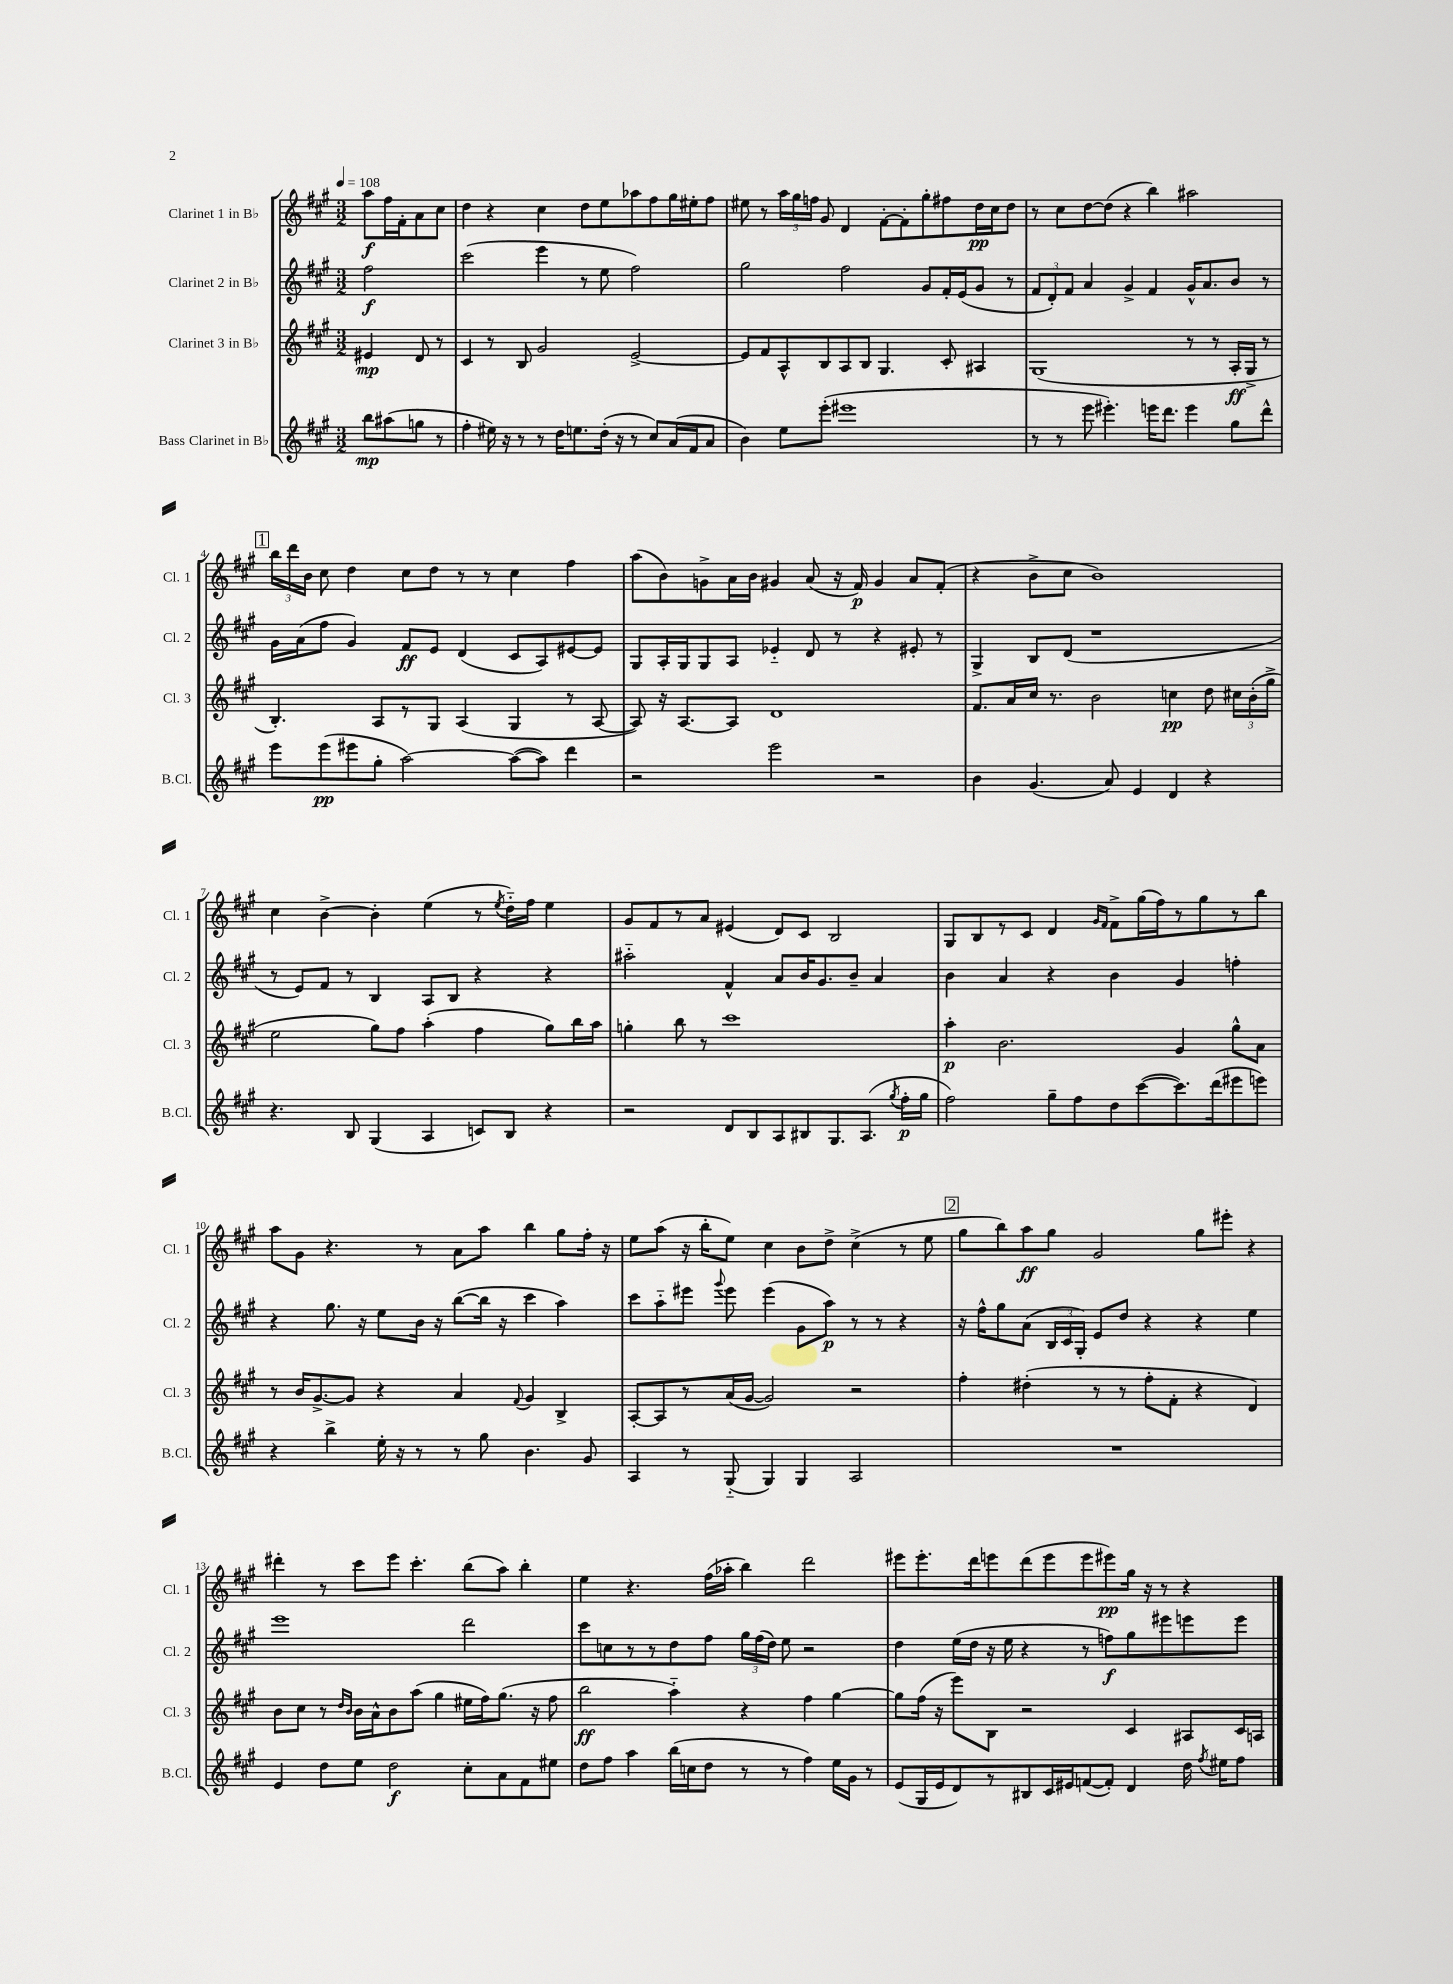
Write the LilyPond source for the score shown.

<<
\new StaffGroup <<
\new Staff = "s0" \with { instrumentName = "Clarinet 1 in Bb" shortInstrumentName = "Cl. 1" } {
    \clef treble \key a \major \numericTimeSignature \time 3/2 \partial 2 \tempo 4 = 108
    \autoBeamOff a''8[\f fis''16 fis'16-. a'8 cis''8] |
    d''4 r4 cis''4 d''8[ e''8 aes''8 fis''8 gis''16 eis''16-. fis''8] |
    eis''8 r8 \tuplet 3/2 { a''16[ gis''16 f''16] } gis'8 d'4 fis'8[~-. fis'8-. gis''8-. fis''8 d''16\pp cis''16 d''8] |
    r8 cis''8[ d''8~ d''8]( r4 b''4) ais''2 |
    \mark \markup { \box "1" } \tuplet 3/2 { b''16[ d'''16 b'16] } cis''8 d''4 cis''8[ d''8] r8 r8 cis''4 fis''4 |
    a''8[( b'8) g'8-> a'16 b'16] gis'4 a'8( r16 fis'16\p) gis'4 a'8[ fis'8]-.( |
    r4 b'8[-> cis''8] b'1) |
    cis''4 b'4~-> b'4-. e''4( r8 \acciaccatura { e''8 } d''16[-_) fis''16] e''4 |
    gis'8[ fis'8 r8 a'8] eis'4( d'8[) cis'8] b2 |
    gis8[ b8 r8 cis'8] d'4 \grace { gis'16[ fis'16] } fis'8[-> gis''16( fis''16) r8 gis''8 r8 b''8] |
    a''8[ gis'8] r4. r8 a'8[ a''8] b''4 gis''8[ fis''16]-. r16 |
    e''8[ a''8]( r16 b''16[-. e''8]) cis''4 b'8[ d''8]-> cis''4->( r8 e''8 |
    \mark \markup { \box "2" } gis''8[ b''8) a''8\ff gis''8] gis'2 gis''8[ eis'''8]-. r4 |
    dis'''4-. r8 cis'''8[ e'''8] cis'''4.-. b''8[( a''8]) b''4-. |
    e''4 r4. fis''16[( aes''16]-. b''4) d'''2 |
    eis'''8[ eis'''8.-. d'''16 e'''8 d'''8( e'''8 e'''8 eis'''8\pp) gis''16] r16 r8 r4 \bar "|." |
}
\new Staff = "s1" \with { instrumentName = "Clarinet 2 in Bb" shortInstrumentName = "Cl. 2" } {
    \clef treble \key a \major \numericTimeSignature \time 3/2 \partial 2
    \autoBeamOff fis''2\f |
    cis'''2( e'''4 r8 e''8 fis''2) |
    gis''2 fis''2 gis'8[ fis'16-. e'16( gis'8] r8 |
    \tuplet 3/2 { fis'8[ d'8-.) fis'8] } a'4 gis'4-> fis'4 gis'16[-^ a'8. b'8] r8 |
    \mark \markup { \box "1" } gis'16[ a'16( fis''8] gis'4) fis'8[\ff e'8] d'4( cis'8[ a8) eis'8~ eis'8] |
    gis8[ a16-. gis16 gis8 a8] ees'4-_ d'8 r8 r4 eis'8-. r8 |
    gis4-> b8[ d'8]( r1 |
    r8 e'8[) fis'8] r8 b4 a8[ b8] r4 r4 |
    ais''2-_ fis'4-^ a'8[ b'16 gis'8. b'8]-- a'4 |
    b'4 a'4 r4 b'4 gis'4 f''4-. |
    r4 gis''8. r16 e''8[ b'16] r16 b''8[~( b''16] r16 cis'''4 a''4) |
    cis'''8[ a''8-_ eis'''8] \appoggiatura { gis'''8 } eis'''8 eis'''4( gis'8[ a''8]\p) r8 r8 r4 |
    \mark \markup { \box "2" } r16 fis''16[-^ gis''8 a'8]( \tuplet 3/2 { b16[ cis'16 gis16]-.) } e'8[ d''8] r4 r4 e''4 |
    e'''1 d'''2 |
    cis'''8[ c''8 r8 r8 d''8 fis''8] \tuplet 3/2 { gis''16[ fis''16( d''16]) } e''8 r2 |
    d''4 e''16[( d''16] r16 e''16 r4 r8 f''8[\f) gis''8 eis'''8 e'''8 e'''8] \bar "|." |
}
\new Staff = "s2" \with { instrumentName = "Clarinet 3 in Bb" shortInstrumentName = "Cl. 3" } {
    \clef treble \key a \major \numericTimeSignature \time 3/2 \partial 2
    \autoBeamOff eis'4\mp d'8 r8 |
    cis'4 r8 b8 gis'2 e'2~-> |
    e'8[ fis'8 a8-^ b8 a8 b8] gis4. cis'8-. ais4 |
    gis1( r8 r8 a16[-.\ff gis16]-> r8 |
    \mark \markup { \box "1" } b4.-.) a8[ r8 gis8] a4( gis4 r8 a8~ |
    a8) r16 a8.[~ a8] d'1 |
    fis'8.[ a'16 cis''16] r8. b'2 c''4\pp d''8 \tuplet 3/2 { cis''16[ b'16-.( gis''16]-> } |
    e''2 gis''8[) fis''8] a''4-.( fis''4 gis''8[) b''16 a''16] |
    g''4-. b''8 r8 cis'''1 |
    a''4-.\p b'2. gis'4 gis''8[-^ a'8] |
    r8 b'16[ gis'8.~-> gis'8] r4 a'4 \appoggiatura { fis'8 } gis'4 b4-> |
    a8[~-. a8 r8 a'16( gis'16]~ gis'2) r2 |
    \mark \markup { \box "2" } fis''4-. dis''4-.( r8 r8 fis''8[-. fis'8]-. r4 d'4) |
    b'8[ cis''8] r8 \grace { d''16[ b'16] } b'16[ a'16-^ b'8 a''8]( gis''4 eis''16[ fis''16) gis''8.]( r16 fis''8 |
    b''2\ff a''4-_) r4 fis''4 gis''4~ |
    gis''8[ fis''16]( r16 e'''8[) b8] r2 cis'4 ais8[ cis'16 a16] \bar "|." |
}
\new Staff = "s3" \with { instrumentName = "Bass Clarinet in Bb" shortInstrumentName = "B.Cl." } {
    \clef treble \key a \major \numericTimeSignature \time 3/2 \partial 2
    \autoBeamOff b''8[\mp ais''8( g''8] r8 |
    fis''4-. eis''16) r16 r8 r8 d''16[ e''8. d''16]-.( r16 r8 cis''8[) a'16( fis'16 a'8] |
    b'4) e''8[ e'''8]-.( eis'''1 |
    r8 r8 e'''8 eis'''4.-.) e'''16[ d'''8.] e'''4 gis''8[ d'''8]-^ |
    \mark \markup { \box "1" } e'''8[ e'''8\pp( eis'''8 gis''8]-. a''2~) a''8[~( a''8]) d'''4 |
    r2 e'''2 r2 |
    b'4 gis'4.( a'8) e'4 d'4 r4 |
    r4. b8 gis4( a4 c'8[) b8] r4 |
    r2 d'8[ b8 a8 bis8 gis8. a8.]( \acciaccatura { gis''8 } fis''16[-.\p gis''16] |
    fis''2) gis''8[-- fis''8 d''8 cis'''8~( cis'''8.) d'''16( eis'''8 e'''8]) |
    r4 b''4-> e''16-. r16 r8 r8 gis''8 b'4. gis'8 |
    a4 r8 gis8-_( gis4) gis4 a2 |
    \mark \markup { \box "2" } R1. |
    e'4 d''8[ e''8] d''2\f cis''8[-. a'8 fis'8 eis''8] |
    d''8[ fis''8] a''4 b''16[( c''16 d''8] r8 r8 fis''4) e''16[ gis'16] r8 |
    e'8[( gis16 e'16 d'8) r8 bis8 cis'16 eis'16 f'8~( f'8]-.) d'4 d''16 \acciaccatura { fis''8 } eis''16[ fis''8] \bar "|." |
}
>>
>>
